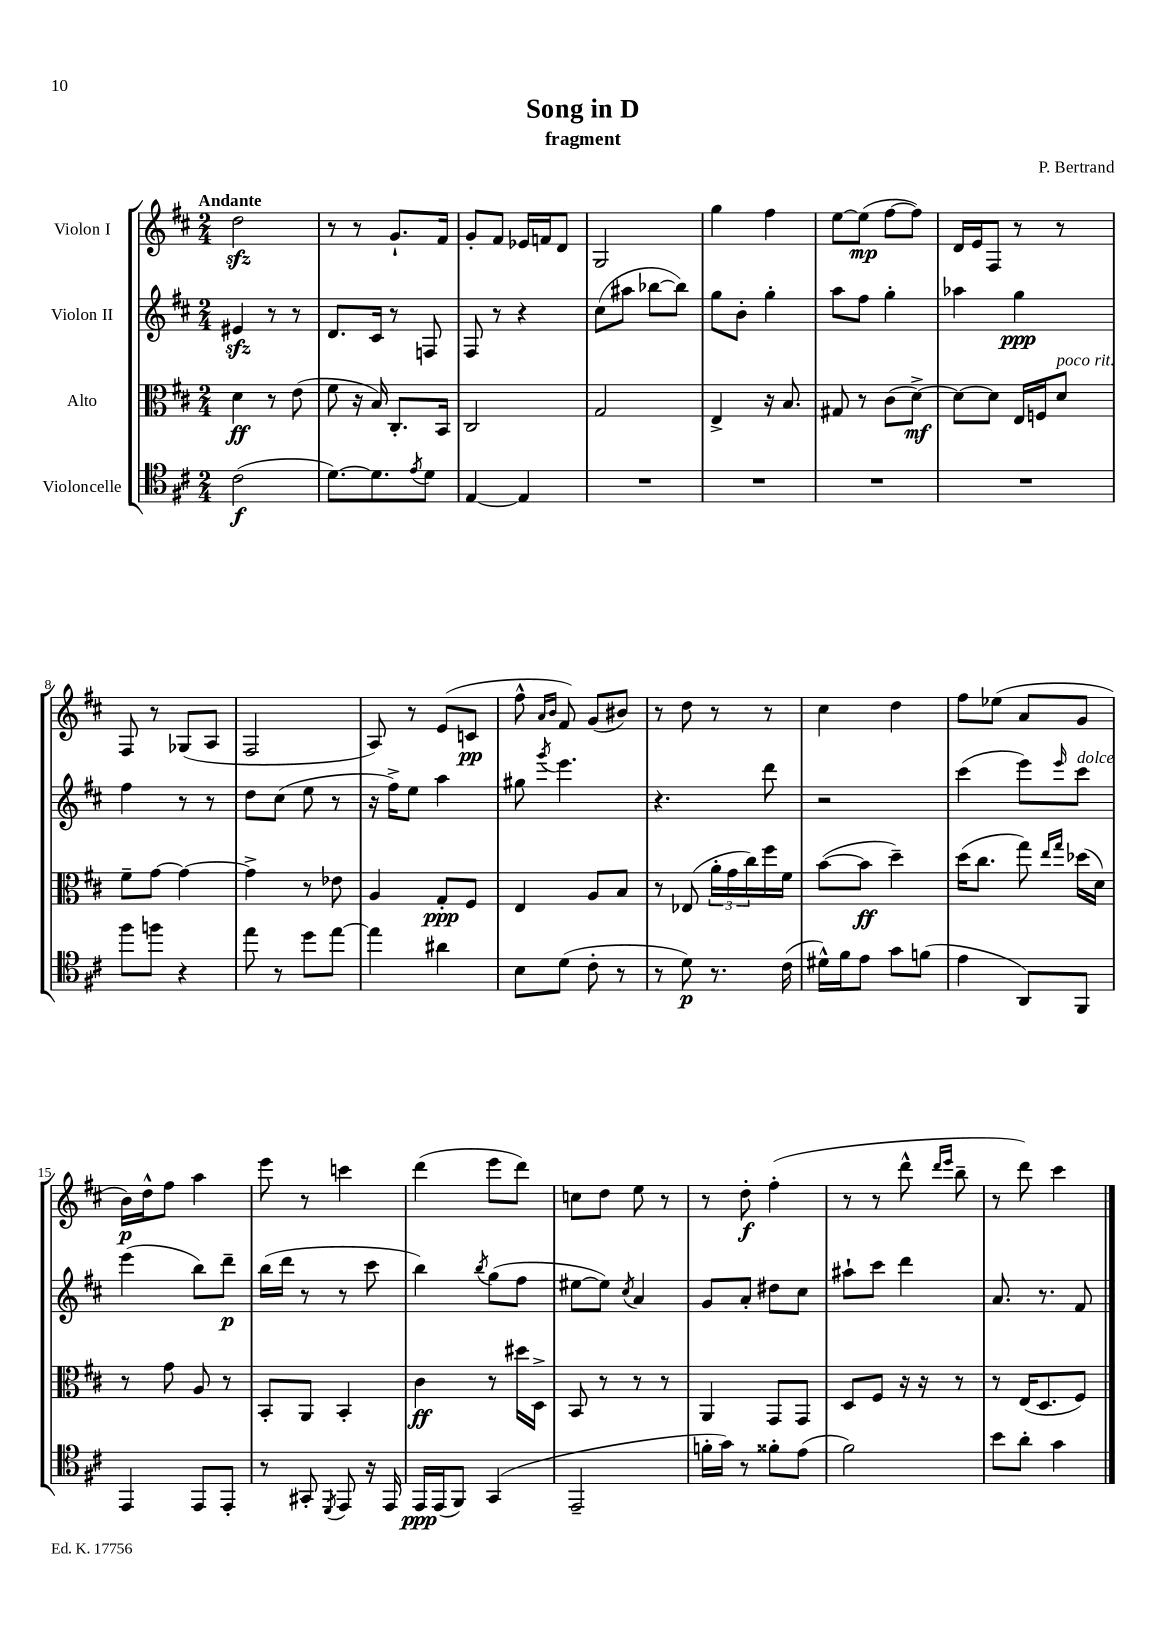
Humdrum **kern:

**kern	**kern	**kern	**kern
*staff4	*staff3	*staff2	*staff1
*clefC4	*clefC3	*clefG2	*clefG2
*k[f#c#]	*k[f#c#]	*k[f#c#]	*k[f#c#]
*M2/4	*M2/4	*M2/4	*M2/4
(2c#	4d	4e#	2dd
.	8r	8r	.
.	(8e	8r	.
=	=	=	=
[8.d)	8f#	8.d	8r
.	16r	.	8r
8.d]	16B)	16c#	.
.	8.C#'	8r	8.g`
8qe	.	.	.
8d	.	8F	.
.	16BB	.	16f#
=	=	=	=
[4E	2C#	8F#	8g'
.	.	8r	8f#
4E]	.	4r	16e-
.	.	.	16f
.	.	.	8d
=	=	=	=
2r	2G	(8cc#	2G
.	.	8aa#	.
.	.	[8bb-	.
.	.	8bb-])	.
=	=	=	=
2r	4E^	8gg	4gg
.	.	8b'	.
.	16r	4gg'	4ff#
.	8.B	.	.
=	=	=	=
2r	8G#	8aa	[8ee
.	8r	8ff#	(8ee]
.	(8c#	4gg'	[8ff#
.	[8d^)	.	8ff#])
=	=	=	=
2r	8d_	4aa-	16d
.	.	.	16e
.	8d]	.	8F#
.	16E	4gg	8r
.	16F	.	.
.	8d	.	8r
=	=	=	=
8ff#	8f#~	4ff#	8F#
8ff	[8g	.	8r
4r	4g_	8r	(8G-
.	.	8r	8A
=	=	=	=
8ee	4g^]	8dd	2F#
8r	.	(8cc#	.
8dd	8r	8ee	.
[8ee	8e-	8r	.
=	=	=	=
4ee]	4A	16r	8A)
.	.	16ff#^)	.
.	.	8ee	8r
4a#	8G'	4aa	(8e
.	8F#	.	8c
=	=	=	=
8B	4E	8gg#	8ff#^^
.	.	.	16qqa
.	.	8qggg	16qqb
(8d	.	4.eee	8f#)
8c#'	8A	.	(8g
8r	8B	.	8b#)
=	=	=	=
8r	8r	4.r	8r
8d)	(8E-	.	8dd
8.r	24a'	.	8r
.	24g	.	.
.	24cc#)	.	.
.	16ff#	8ddd	8r
(16c#	16f#	.	.
=	=	=	=
16d#^^)	([8b	2r	4cc#
16f#	.	.	.
8e	8b]	.	.
8g	4dd~)	.	4dd
(8f	.	.	.
=	=	=	=
4e	(16dd	(4ccc#	8ff#
.	8.cc#	.	.
.	.	.	(8ee-
8AA)	8gg)	8eee)	8a
.	16qqee	.	.
.	16qqgg	16qqeee	.
8FF#	(16dd-	8ccc#	8g
.	16d)	.	.
=	=	=	=
4EE	8r	(4eee	16b)
.	.	.	16dd^^
.	8g	.	8ff#
8EE	8A	8bb)	4aa
8EE'	8r	8ddd~	.
=	=	=	=
8r	8BB'	(16bb	8eee
.	.	16ddd	.
8GG#'	8AA	8r	8r
8qDD	.	.	.
8EE	4BB'	8r	4ccc
16r	.	8ccc#	.
16EE	.	.	.
=	=	=	=
16EE	4c#	4bb)	(4ddd
(16EE	.	.	.
8FF#)	.	.	.
.	.	8qbb	.
(4GG	8r	(8gg	8eee
.	16dd#	8ff#	8ddd)
.	16D^	.	.
=	=	=	=
2EE~	8BB	[8ee#	8cc
.	8r	8ee#])	8dd
.	.	8qcc#	.
.	8r	4a	8ee
.	8r	.	8r
=	=	=	=
16f'	4AA	8g	8r
16g)	.	.	.
8r	.	8a'	8dd'
8f##'	8GG	8dd#	(4ff#'
(8e	8GG	8cc#	.
=	=	=	=
2f#)	8D	8aa#`	8r
.	8F#	8ccc#	8r
.	16r	4ddd	8ddd^^
.	16r	.	.
.	.	.	16qqddd
.	.	.	16qqeee
.	8r	.	8bb~
=	=	=	=
8b	8r	8.a	8r
8a'	(16E	.	8ddd)
.	8.D	8.r	.
4g	.	.	4ccc#
.	8F#)	8f#	.
==	==	==	==
*-	*-	*-	*-
